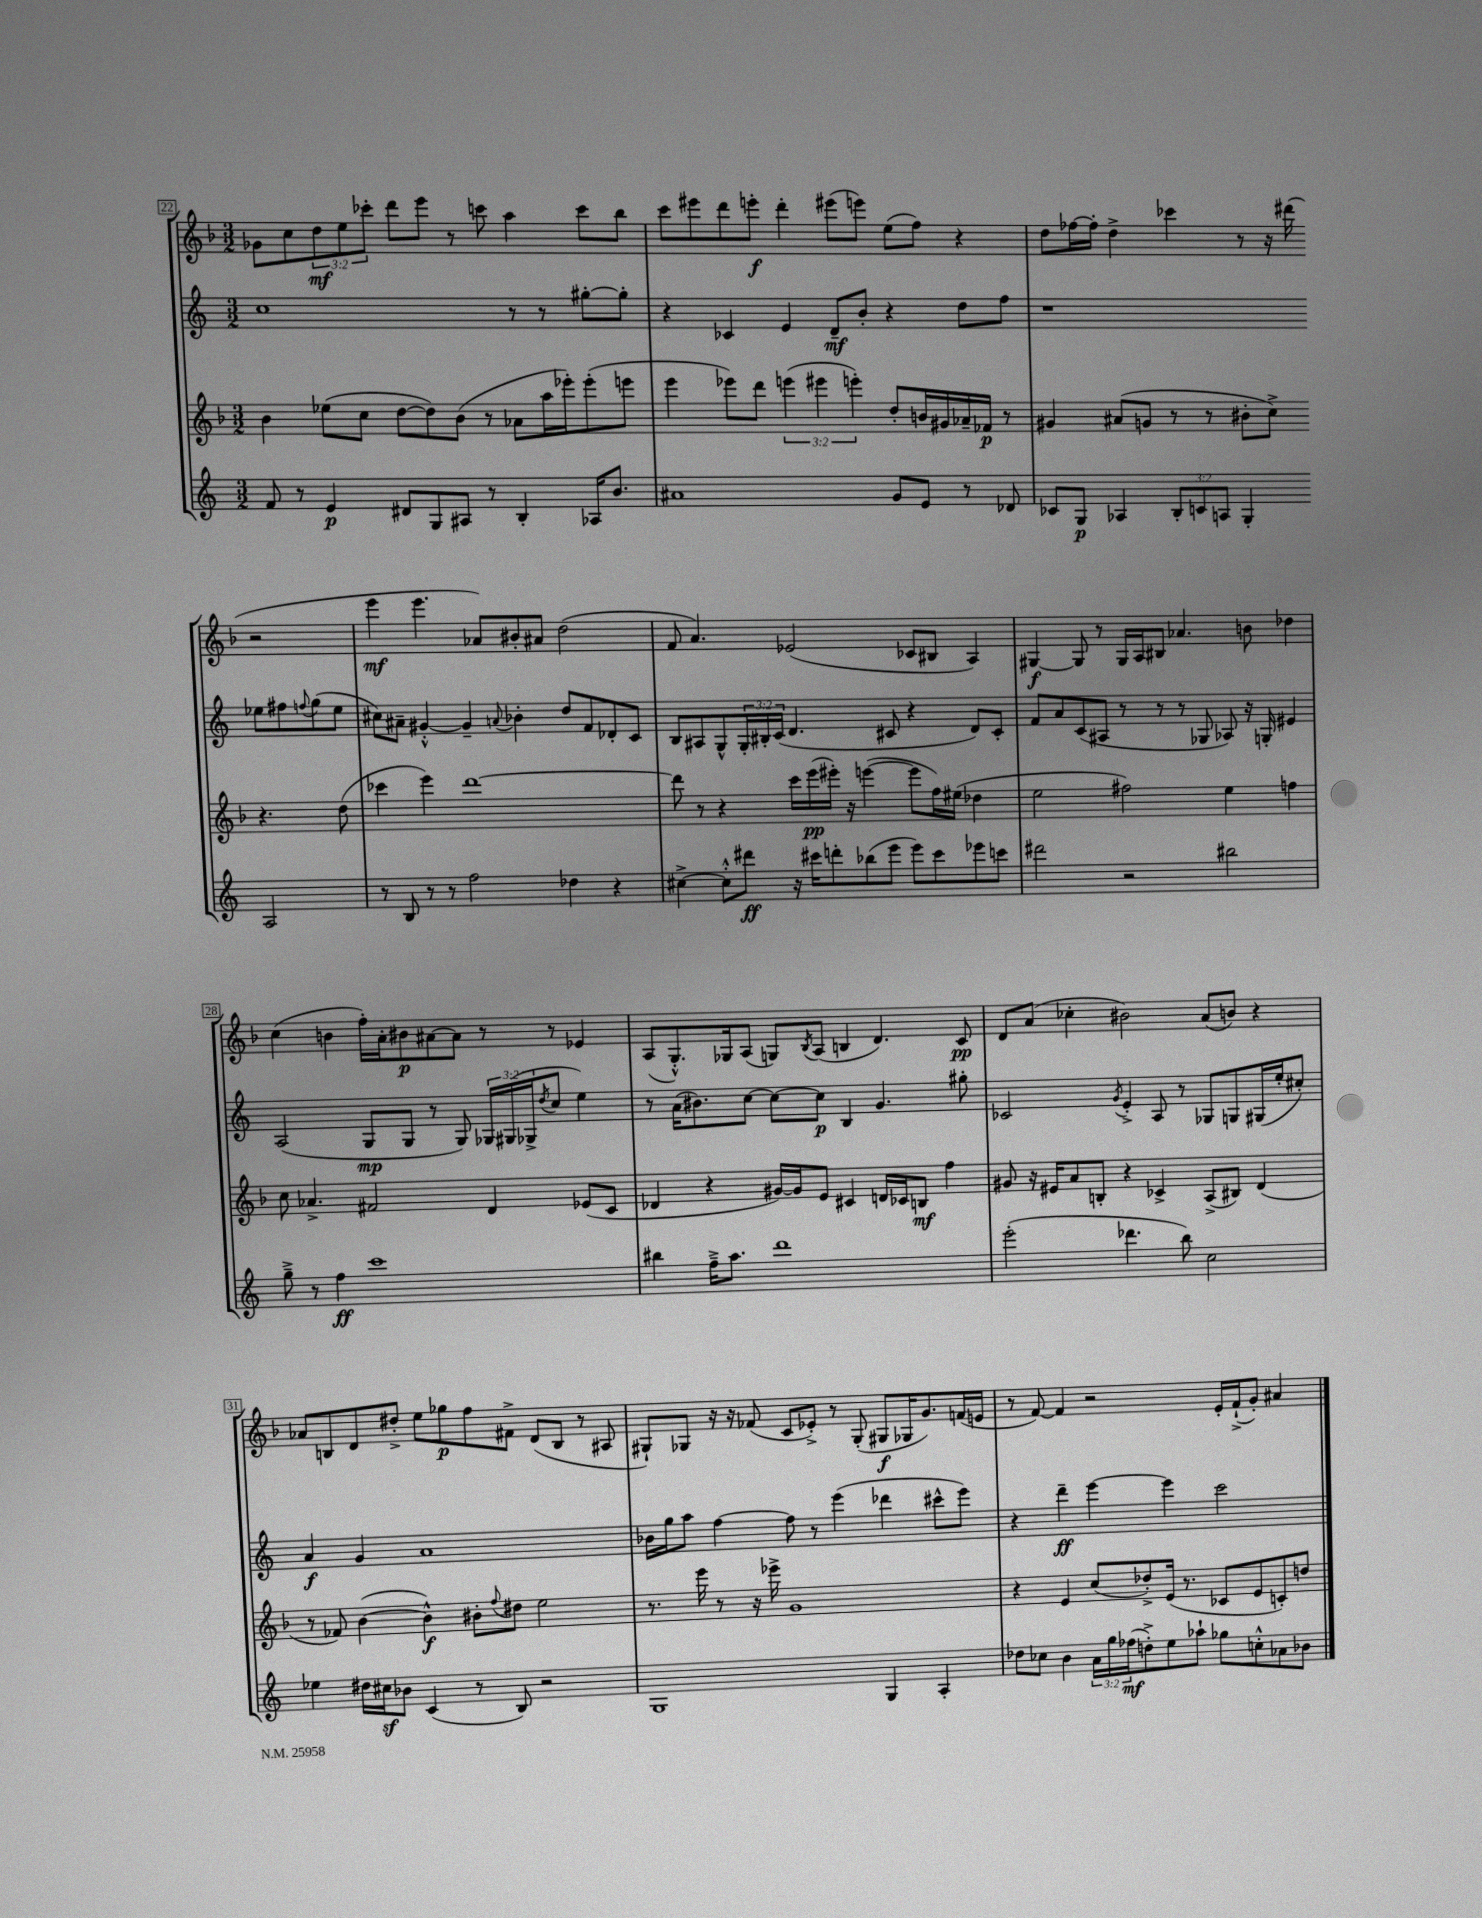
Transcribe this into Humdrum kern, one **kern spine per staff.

**kern	**kern	**kern	**kern
*staff4	*staff3	*staff2	*staff1
*clefG2	*clefG2	*clefG2	*clefG2
*k[]	*k[b-]	*k[]	*k[b-]
*M3/2	*M3/2	*M3/2	*M3/2
8f/	4b-\	1cc	8g-\L
8r	.	.	8cc\
4e/	(8ee-\L	.	12dd\
.	.	.	12ee\
.	8cc\J	.	.
.	.	.	12ccc-'\J
8d#/L	[8dd\L	.	8ddd\L
8G/	8dd\])	.	8eee\J
8A#/J	(8b-\J	.	8r
8r	8r	.	8ccc\
4B'/	8a-\L	8r	4aa\
.	16aa\L	8r	.
.	16eee-'\J)	.	.
16A-/LK	(8eee-'\	[8gg#'\L	8ccc\L
8.b/J	.	.	.
.	8eee\J	8gg#'\]J	8bb-\J
=	=	=	=
1a#	4eee\	4r	8ccc\L
.	.	.	8eee#\
.	8eee-\L)	4c-/	8ddd\
.	8ddd\J	.	8eee'\J
.	(6eee\	4e/	4ddd'\
.	6eee#\	.	.
.	.	8d~/L	(8eee#\L
.	6eee'\)	.	.
.	.	8b'/J	8eee\J)
8g/L	8dd'/L	4r	(8ee\L
8e/J	16b/L	.	8ff\J)
.	16g#/	.	.
8r	16a-~/	8dd\L	4r
.	16f-/JJ	.	.
8d-/	8r	8ff\J	.
=	=	=	=
8c-/L	4g#/	1r	8dd\L
8G/J	.	.	[16ff-\L
.	.	.	16ff-'\]JJ
4A-/	(8a#/L	.	4dd^\
.	8g/J	.	.
12B'/L	8r	.	4ccc-\
12c/	.	.	.
.	8r	.	.
12A/J	.	.	.
4G'/	8b#'\L	.	8r
.	8cc^\J)	.	16r
.	.	.	(16ddd#\
2A/	4.r	8ee-\L	2r
.	.	8ff#\	.
.	.	8qqff/	.
.	.	(8gg\	.
.	(8dd\	8ee-\J	.
=	=	=	=
8r	4ccc-\	8cc#\L)	4eee\
8B/	.	8a#~\J	.
8r	4eee\)	[4g#'^^/	4.eee\
8r	.	.	.
2ff\	[1ddd	4g#~/]	.
.	.	.	8a-/L)
.	.	8qqa/	.
.	.	4b-'\	8b#'/
.	.	.	8a#/J
4dd-\	.	8dd/L	(2dd\
.	.	8f/	.
4r	.	8d-'/	.
.	.	8c/J	.
=	=	=	=
[4cc#^\	8ddd\]	8B/L	8f/
.	8r	8A#/	4.a/)
8cc#'^^\]L	4r	8G^^/	.
8ddd#\J	.	24G'/L	.
.	.	24B#'/	.
.	.	(24c/JJ	.
16r	16ccc\LL	4.d/	(2e-/
16ccc#\LK	(16eee\	.	.
8ddd'\	16eee#'\JJ)	.	.
.	16r	.	.
(8bb-\	([4eee\	.	.
8eee\J	.	8c#/	.
8eee\L)	8eee\]L	4r	8c-/L
8ccc#\	16ff\L)	.	8B#/J
.	(16ee#\JJ	.	.
8eee-\	4dd-\	8d/L)	4A/)
8ccc\J	.	8c#'/J	.
=	=	=	=
2ddd#\	2ee\	8f/L	[4G#/
.	.	8a/	.
.	.	(8c/	8G#/]
.	.	8A#/J	8r
2r	2ff#\)	8r	16G#/LL
.	.	.	16A/J
.	.	8r	8B#/J
.	.	8r	4.a-/
.	.	8G-/	.
2bb#\	4ee\	8A-/)	.
.	.	16r	8b\
.	.	16G'/	.
.	4ff\	4e#/	4dd-\
=	=	=	=
8gg~^\	8cc\	(2A/	(4cc\
8r	4.a-^/	.	.
4ff\	.	.	4b\
1ccc	2f#/	8G/L	16ff'\LL)
.	.	.	16a'\J
.	.	8G/J	8b#\
.	.	8r	[8a#\
.	.	8G/)	8a#\]J
.	4d/	24G-/LL	8r
.	.	(24G#/	.
.	.	24G-^/J	.
.	.	8qdd/	.
.	.	8cc/J	8r
.	(8e-/L	4ee\)	4e-/
.	8c/J	.	.
=	=	=	=
4bb#\	4d-/	8r	(8A/L
.	.	(16a\LK	8.G'^^/)
.	.	8.b#\)	.
16ff~^\LK	4r	.	.
8.aa\J	.	.	16G-/k
.	.	[8cc\J	(8A/J
1ddd	[16g#/LL)	8cc\_L	8G/L)
.	16g#/]J	.	.
.	.	.	8qB-/
.	8e/J	8cc\]J	(8A/J
.	4c#/	4B/	4B/
.	16d/LL	4.g/	4.d/)
.	16c-/J	.	.
.	8B/J	.	.
.	4ff\	.	.
.	.	8gg#'\	8c/
=	=	=	=
(2eee'\	8g#/	2c-/	8d/L
.	16r	.	(8a/J
.	16e#/LK	.	.
.	8a/	.	4cc-'\
.	8B'/J	.	.
.	.	8qg/	.
4.ddd-\	4r	4e'^/	2b#\)
.	4c-^/	8A/	.
8bb\)	.	8r	.
2cc\	(8A^/L	8G-/L	(8a/L
.	8B#/J)	8G/	8b/J)
.	(4d/	(16G#/L	4r
.	.	16ee'/J	.
.	.	8cc#'/J)	.
=	=	=	=
4ee-\	8r	4a/	8a-/L
.	8f-/)	.	8B/
16dd#\LL	([4b-\	4g/	8d/
16cc#\J	.	.	.
8b-\J	.	.	8dd#'^/J
(4c/	4b-^^\])	1a	8ee\L
.	.	.	8gg-\
8r	8b#'\L	.	8ff\
.	8qqff/	.	.
8B/)	8dd#\J	.	8f#^\J
2r	2ee\	.	(8d/L
.	.	.	8B/J
.	.	.	8r
.	.	.	8A#/
=	=	=	=
1G	8.r	16b-\LL	8G#`/L)
.	.	16gg\J	.
.	.	8aa\J	8G-/J
.	16eee\	.	.
.	8r	[4ff\	16r
.	.	.	16r
.	16r	.	(8f-/
.	16eee-^\	.	.
.	1g	8ff\]	8c/L
.	.	8r	8e-'^/J)
.	.	(4eee\	8r
.	.	.	(8G-'/
4G/	.	4ddd-\	8G#/L
.	.	.	16G-/K
.	.	.	8.g/)
4A'/	.	8ccc#^^\L	.
.	.	8eee\J)	(16f/L
.	.	.	16e/JJ
=	=	=	=
8dd-\L	4r	4r	8r
8cc-\J	.	.	[8f/)
4b\	4e/	4ddd~\	4f/]
24a\LL	(8cc/L	[4eee\	2r
24gg\	.	.	.
(24ff-\J	.	.	.
8dd'^\)	8dd-'^/)	.	.
8ee\	(16e/Jk	4eee\]	.
.	8.r	.	.
8aa-`\J	.	.	.
8gg-\L	8c-/L	2ccc\	16e'/LL
.	.	.	(16f`^/J
8cc'^^\	8e/	.	8g'/J)
8a-\	8c'/)	.	4a#/
8b-\J	8dd/J	.	.
==	==	==	==
*-	*-	*-	*-
